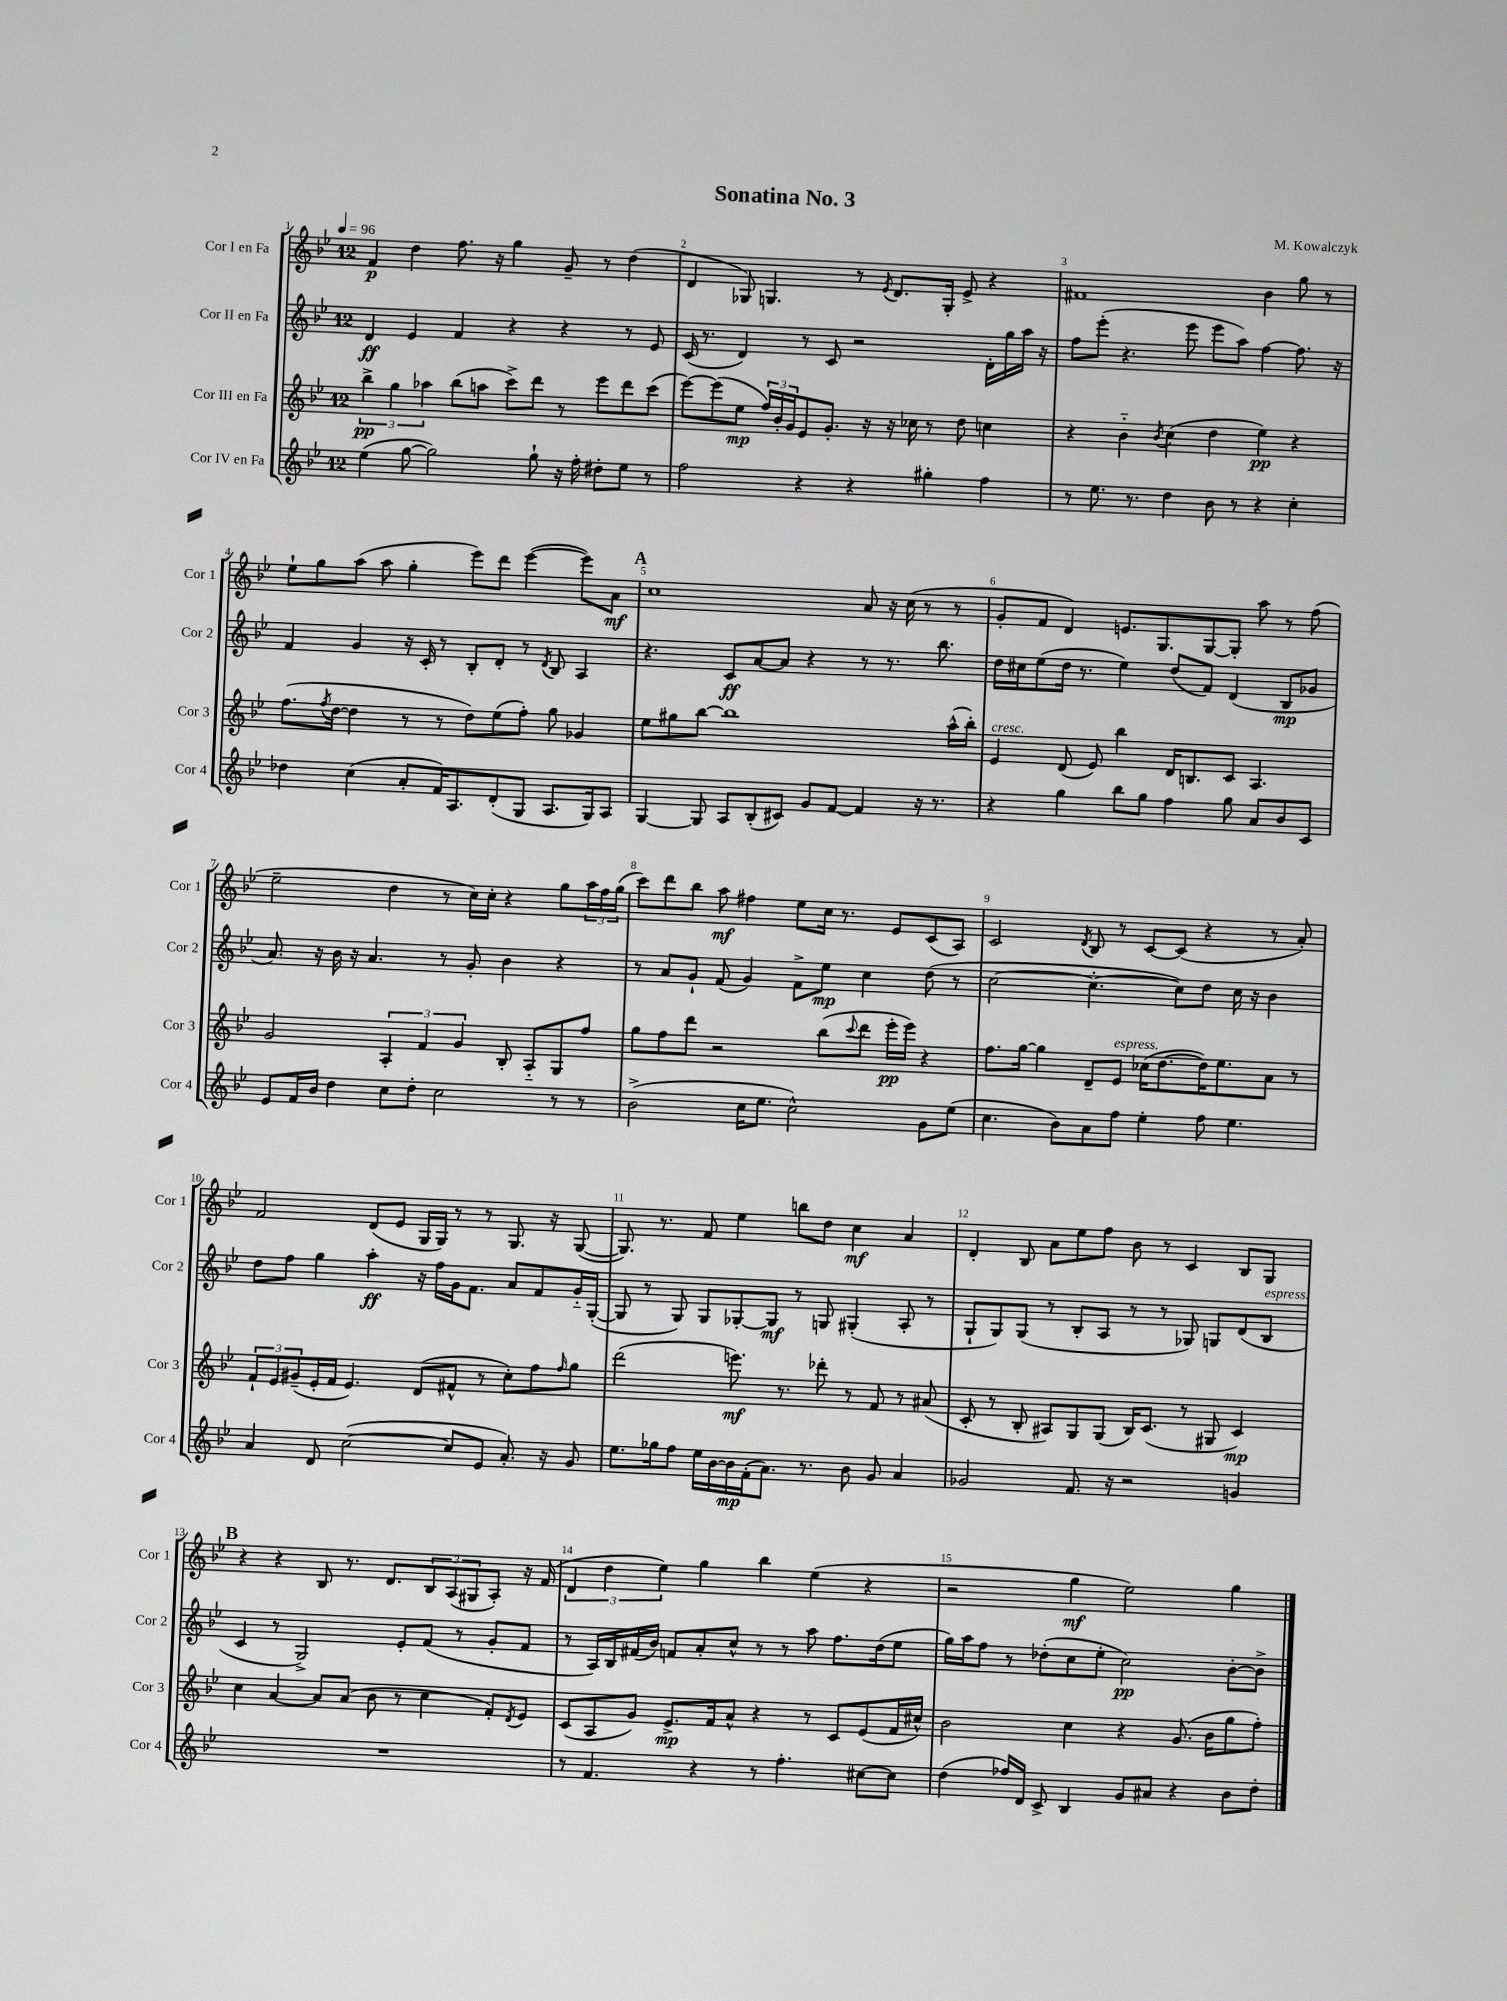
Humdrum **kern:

**kern	**dynam	**kern	**dynam	**kern	**dynam	**kern	**dynam
*part4	*part4	*part3	*part3	*part2	*part2	*part1	*part1
*staff4	*staff4	*staff3	*staff3	*staff2	*staff2	*staff1	*staff1
*I"Cor IV en Fa	*	*I"Cor III en Fa	*	*I"Cor II en Fa	*	*I"Cor I en Fa	*
*I'Cor 4	*	*I'Cor 3	*	*I'Cor 2	*	*I'Cor 1	*
*clefG2	*	*clefG2	*	*clefG2	*	*clefG2	*
*k[b-e-]	*	*k[b-e-]	*	*k[b-e-]	*	*k[b-e-]	*
*M12/8	*	*M12/8	*	*M12/8	*	*M12/8	*
*MM96	*	*MM96	*	*MM96	*	*MM96	*
=1	=1	=1	=1	=1	=1	=1	=1
(4ee-\	.	6bb-^\	pp	4d/	ff	4f/	p
.	.	6gg\	.	.	.	.	.
[8gg\	.	.	.	4e-/	.	4dd\	.
.	.	6aa-X\	.	.	.	.	.
2gg\])	.	.	.	.	.	.	.
.	.	(8bb-\L	.	4f/	.	8.ff\	.
.	.	8aan\J	.	.	.	.	.
.	.	.	.	.	.	16r	.
.	.	8ccc^\L)	.	4r	.	4gg\	.
8gg`\	.	8ddd\J	.	.	.	.	.
16r	.	8r	.	4r	.	8g~/	.
16ff'\	.	.	.	.	.	.	.
8dd#X'\L	.	8eee-\L	.	.	.	8r	.
8ee-\J	.	8ddd\	.	8r	.	(4dd\	.
8r	.	(8ccc\J	.	8e-/	.	.	.
=2	=2	=2	=2	=2	=2	=2	=2
2ff\	.	[8eee-\L)	.	(16c/	.	4d/	.
.	.	.	.	8.r	.	.	.
.	.	(8eee-\]	.	.	.	.	.
.	.	8ee-\J	mp	4d/)	.	8G-X/)	.
.	.	24ff/LL)	.	.	.	4.Gn/	.
.	.	24b-'/	.	.	.	.	.
.	.	24g/J	.	.	.	.	.
4r	.	8e-/	.	8r	.	.	.
.	.	8.g'/J	.	8c/	.	.	.
4r	.	.	.	2r	.	8r	.
.	.	16r	.	.	.	.	.
.	.	.	.	.	.	8qe-/	.
.	.	16r	.	.	.	8.d/L	.
.	.	16cc-X\	.	.	.	.	.
4gg#X'\	.	8r	.	.	.	.	.
.	.	.	.	.	.	16G'/Jk	.
.	.	8dd\	.	.	.	8e-^/	.
4ff\	.	4ccn\	.	16d'\LL	.	4r	.
.	.	.	.	16gg\	.	.	.
.	.	.	.	16aa\JJ	.	.	.
.	.	.	.	16r	.	.	.
=3	=3	=3	=3	=3	=3	=3	=3
8r	.	4r	.	8ff\L	.	1f#X	.
8.ee-\	.	.	.	(8eee-'\J	.	.	.
.	.	4b-\	.	4.r	.	.	.
8.r	.	.	.	.	.	.	.
.	.	8qb-/	.	.	.	.	.
4dd\	.	(4cc\	.	.	.	.	.
.	.	.	.	8eee-\	.	.	.
8b-\	.	4dd\	.	8eee-\L	.	.	.
8r	.	.	.	8aa\J)	.	.	.
4r	.	4ee-\)	pp	[4ff\	.	4b-\	.
4cc'\	.	4r	.	8.ff\]	.	8gg\	.
.	.	.	.	.	.	8r	.
.	.	.	.	16r	.	.	.
!!LO:LB:g=z
=4	=4	=4	=4	=4	=4	=4	=4
4dd-X\	.	(8.ff\L	.	4f/	.	8ee-`\L	.
.	.	.	.	.	.	8gg\	.
.	.	8qff/	.	.	.	.	.
.	.	[16dd\Jk	.	.	.	.	.
(4cc\	.	4dd\]	.	4g/	.	(8aa\J	.
.	.	.	.	.	.	8aa\	.
8a'/L	.	8r	.	16r	.	4gg'\	.
.	.	.	.	16c'/	.	.	.
16f/K)	.	8r	.	8r	.	.	.
8.A/	.	.	.	.	.	.	.
.	.	8dd\L)	.	8B-'/L	.	8eee-\L)	.
(8d'/	.	(8ee-\	.	8d'/J	.	8ddd\J	.
8G/J	.	8ff'\J)	.	8r	.	([4eee-\	.
.	.	.	.	8qd/	.	.	.
8.A/L	.	8gg\	.	8B-/	.	.	.
.	.	4g-X/	.	4A/	.	8eee-\L])	.
16G/k)	.	.	.	.	.	.	.
8A/J	.	.	.	.	.	8a\J	mf
!!LO:REH:place=s1:t=A
=5	=5	=5	=5	=5	=5	=5	=5
[4G/	.	8ee-\L	.	4.r	.	1cc	.
.	.	8gg#X\	.	.	.	.	.
8G/]	.	[8bb-\J	.	.	.	.	.
8A/L	.	1bb-]	.	8c/L	ff	.	.
(8B-'/	.	.	.	[8a/	.	.	.
8c#X/J)	.	.	.	8a/J]	.	.	.
8g/L	.	.	.	4r	.	.	.
[8f/J	.	.	.	.	.	.	.
4f/]	.	.	.	8r	.	8a/	.
.	.	.	.	8.r	.	16r	.
.	.	.	.	.	.	(16cc\	.
16r	.	.	.	.	.	8r	.
8.r	.	.	.	8.bb-\	.	.	.
.	.	(16aa^^\LL	.	.	.	8r	.
.	.	16bb-'\JJ)	.	.	.	.	.
=6	=6	=6	=6	=6	=6	=6	=6
!	!	!LO:TX:a:i:t=cresc.	!	!	!	!	!
4r	.	4e-/	.	16dd\LL	.	8g'/L	.
.	.	.	.	16cc#X\J	.	.	.
.	.	.	.	(8ee-\	.	8f/J	.
4gg\	.	(8d/	.	16dd\Jk	.	4d/)	.
.	.	.	.	8.r	.	.	.
.	.	8e-/)	.	.	.	.	.
8bb-\L	.	4bb-\	.	4ee-\)	.	8.en/L	.
8gg\J	.	.	.	.	.	.	.
.	.	.	.	.	.	8.G/	.
4ff\	.	16d/KL	.	(8dd/L	.	.	.
.	.	8.Bn/	.	.	.	.	.
.	.	.	.	8f/J)	.	[8G/	.
8gg\	.	8c/J	.	(4d/	.	8G'/J]	.
8a/L	.	4.A/	.	.	.	8aa\	.
8b-/	.	.	.	8B-/L	mp	8r	.
8c/J	.	.	.	8g-X/J	.	(8ff\	.
!!LO:LB:g=z
=7	=7	=7	=7	=7	=7	=7	=7
8e-/L	.	2g/	.	8.a/)	.	2ee-~\	.
16f/L	.	.	.	.	.	.	.
16b-/JJ	.	.	.	16r	.	.	.
4dd\	.	.	.	16b-\	.	.	.
.	.	.	.	16r	.	.	.
.	.	.	.	4.a/	.	.	.
8cc\L	.	6A'/	.	.	.	4dd\	.
8dd'\J	.	.	.	.	.	.	.
.	.	6f/	.	.	.	.	.
2cc\	.	.	.	8r	.	8r	.
.	.	6g/	.	.	.	.	.
.	.	.	.	8g'/	.	16cc\LL)	.
.	.	.	.	.	.	16cc'\JJ	.
.	.	8B-'/	.	4b-\	.	4r	.
.	.	8A/L	.	.	.	.	.
8r	.	8G/	.	4r	.	8gg\L	.
8r	.	8ff/J	.	.	.	24aa\L	.
.	.	.	.	.	.	24ff\	.
.	.	.	.	.	.	(24gg\JJ	.
=8	=8	=8	=8	=8	=8	=8	=8
(2b-^\	.	8gg\L	.	8r	.	8ccc\L)	.
.	.	8ff\	.	8a/L	.	8ddd\	.
.	.	8ddd\J	.	8g`/J	.	8bb-\J	.
.	.	2r	.	(8f/	.	8aa\	mf
16cc\KL	.	.	.	4g/)	.	4ff#X\	.
8.ee-\J	.	.	.	.	.	.	.
2cc^^\)	.	.	.	8f^\L	.	8ee-\L	.
.	.	(8bb-\L	.	8ee-\J	mp	16cc\Jk	.
.	.	.	.	.	.	8.r	.
.	.	8qqccc/	.	.	.	.	.
.	.	8ddd\J	.	4cc\	.	.	.
.	.	16eee-'\LL	pp	.	.	8e-/L	.
.	.	16eee-\JJ)	.	.	.	.	.
8g\L	.	4r	.	(8dd\	.	(8c/	.
(8ee-\J	.	.	.	8r	.	8A/J)	.
=9	=9	=9	=9	=9	=9	=9	=9
4.cc\	.	8.ff\L	.	[2cc\	.	2c/	.
.	.	[16gg\Jk	.	.	.	.	.
.	.	4gg\]	.	.	.	.	.
8b-\L)	.	.	.	.	.	.	.
.	.	.	.	.	.	8qd/	.
8a\	.	8d~/L	.	4.cc'\_	.	8B-/	.
!	!	!LO:TX:a:i:t=espress.	!	!	!	!	!
8ff\J	.	8e-/J	.	.	.	8r	.
4ee-'\	.	(16cc-X\KL	.	.	.	[8c/L	.
.	.	[8.dd\	.	.	.	.	.
.	.	.	.	8cc\L])	.	(8c/J]	.
8ff\	.	16dd\K])	.	8dd\J	.	4r	.
.	.	8.ee-\	.	.	.	.	.
4.ee-\	.	.	.	16cc\	.	.	.
.	.	.	.	16r	.	.	.
.	.	8a\J	.	4b-\	.	8r	.
.	.	8r	.	.	.	8a'/)	.
!!LO:LB:g=z
=10	=10	=10	=10	=10	=10	=10	=10
4a/	.	12f`/L	.	8dd\L	.	2f/	.
.	.	12e-/	.	.	.	.	.
.	.	.	.	8ff\J	.	.	.
.	.	(12g#X~/	.	.	.	.	.
8d/	.	16e-'/L	.	4gg\	.	.	.
.	.	16f/JJ	.	.	.	.	.
([2cc\	.	4.e-/)	.	.	.	.	.
.	.	.	.	4aa'\	ff	(8d/L	.
.	.	.	.	.	.	8e-/J	.
.	.	(8d/L	.	16r	.	16G/LL	.
.	.	.	.	16ff\LL	.	16G/JJ)	.
8cc/L]	.	8f#X^^/J	.	16g\J	.	8r	.
.	.	.	.	8.f\J	.	.	.
8e-/J	.	8r	.	.	.	8r	.
8.a'/)	.	8cc'\L)	.	8a/L	.	8.G/	.
.	.	8ff\	.	8f/	.	.	.
16r	.	.	.	.	.	16r	.
.	.	16qqff/	.	.	.	.	.
8g/	.	8gg\J	.	16g/L	.	([8G/	.
.	.	.	.	([16G'/JJ	.	.	.
=11	=11	=11	=11	=11	=11	=11	=11
8.ee-\L	.	(2ddd\	.	8G/]	.	8.G/])	.
.	.	.	.	8r	.	.	.
16gg-X\k	.	.	.	.	.	8.r	.
8ff\J	.	.	.	8G/)	.	.	.
16ee-\LL	.	.	.	8G/L	.	8f/	.
[16b-\	.	.	.	.	.	.	.
16b-\]	mp	8.eeen\)	mf	[8G-X'/	.	4ee-\	.
(16f'\J	.	.	.	.	.	.	.
8.a\J)	.	.	.	8G-/J]	mf	.	.
.	.	8.r	.	.	.	.	.
.	.	.	.	8r	.	8bbn\L	.
8.r	.	.	.	.	.	.	.
.	.	8ddd-X'\	.	8Gn/	.	8dd\J	.
8b-\	.	8r	.	(4G#X'/	.	4cc\	mf
8g/	.	8f/	.	.	.	.	.
4a/	.	8r	.	8A'/	.	4a/	.
.	.	(8a#X/	.	8r	.	.	.
=12	=12	=12	=12	=12	=12	=12	=12
2g-X/	.	8c'/	.	8G`/L	.	4d'/	.
.	.	8r	.	8G/)	.	.	.
.	.	8B-'/	.	(8G/J	.	8B-/	.
.	.	8A#X/L)	.	8r	.	8a\L	.
8.f/	.	8G/	.	8B-'/L	.	8ee-\	.
.	.	(8G/J	.	8A/J	.	8ff\J	.
16r	.	.	.	.	.	.	.
2r	.	16B-/KL)	.	8r	.	8b-\	.
.	.	(8.c/J	.	.	.	.	.
.	.	.	.	8r	.	8r	.
.	.	8r	.	8G-X/)	.	4c/	.
.	.	8G#X/	.	8Gn/L	.	.	.
4gn/	.	4c/)	mp	(8d/	.	8B-/L	.
!	!	!	!	!LO:TX:a:i:t=espress.	!	!	!
.	.	.	.	8B-/J	.	8G/J	.
!!LO:LB:g=z
!!LO:REH:place=s1:t=B
=13	=13	=13	=13	=13	=13	=13	=13
1.r	.	4cc\	.	4c/	.	4r	.
.	.	[4a/	.	8r	.	4r	.
.	.	.	.	2G^/)	.	.	.
.	.	8a/L]	.	.	.	8B-/	.
.	.	(8a/J	.	.	.	8.r	.
.	.	8b-\	.	.	.	.	.
.	.	.	.	.	.	8.d/L	.
.	.	8r	.	8e-'/L	.	.	.
.	.	4cc\	.	(8f/J	.	12B-/	.
.	.	.	.	.	.	(12A/	.
.	.	.	.	8r	.	.	.
.	.	.	.	.	.	12G#X/	.
.	.	8f'/L)	.	8g'/L	.	8A'/J)	.
.	.	8qd/	.	.	.	.	.
.	.	8e-/J	.	8f/J	.	16r	.
.	.	.	.	.	.	(16f/	.
=14	=14	=14	=14	=14	=14	=14	=14
8r	.	(8c/L	.	8r	.	6d/	.
4.f/	.	8A/	.	16A/LL)	.	.	.
.	.	.	.	.	.	6dd\	.
.	.	.	.	16B-/	.	.	.
.	.	8g/J)	.	(16f#X/	.	.	.
.	.	.	.	16b-/JJ)	.	.	.
.	.	.	.	.	.	6ee-\)	.
.	.	8.e-^/L	mp	8fn/L	.	.	.
4r	.	.	.	8a'/	.	4gg\	.
.	.	16f/k	.	.	.	.	.
.	.	8a^^/J	.	8cc^^/J	.	.	.
8r	.	4r	.	8r	.	4bb-\	.
4.ff'\	.	.	.	8r	.	.	.
.	.	8r	.	8aa\	.	(4ee-\	.
.	.	8c/L	.	8.ff\L	.	.	.
[8cc#X\L	.	(8e-/	.	.	.	4r	.
.	.	.	.	(16dd\k	.	.	.
8cc#\J]	.	16f/L	.	8ee-\J	.	.	.
.	.	16cc#X^^/JJ)	.	.	.	.	.
=15	=15	=15	=15	=15	=15	=15	=15
(4dd\	.	2b-\	.	16gg\LL)	.	2r	.
.	.	.	.	16aa\J	.	.	.
.	.	.	.	8ff\J	.	.	.
16ff-X/LL)	.	.	.	8r	.	.	.
16d/JJ	.	.	.	.	.	.	.
8c^/	.	.	.	(8dd-X'\L	.	.	.
4B-/	.	4cc\	.	8cc\	.	4gg\	mf
.	.	.	.	8ee-'\J	.	.	.
8g/L	.	4r	.	2cc\)	pp	2ee-\)	.
8a#X/J	.	.	.	.	.	.	.
4r	.	(8.g/	.	.	.	.	.
.	.	16b-\KL	.	.	.	.	.
8b-\L	.	8gg\	.	[8b-'\L	.	4gg\	.
8dd'\J	.	8ff'\J)	.	8b-^\J]	.	.	.
==	==	==	==	==	==	==	==
*-	*-	*-	*-	*-	*-	*-	*-
